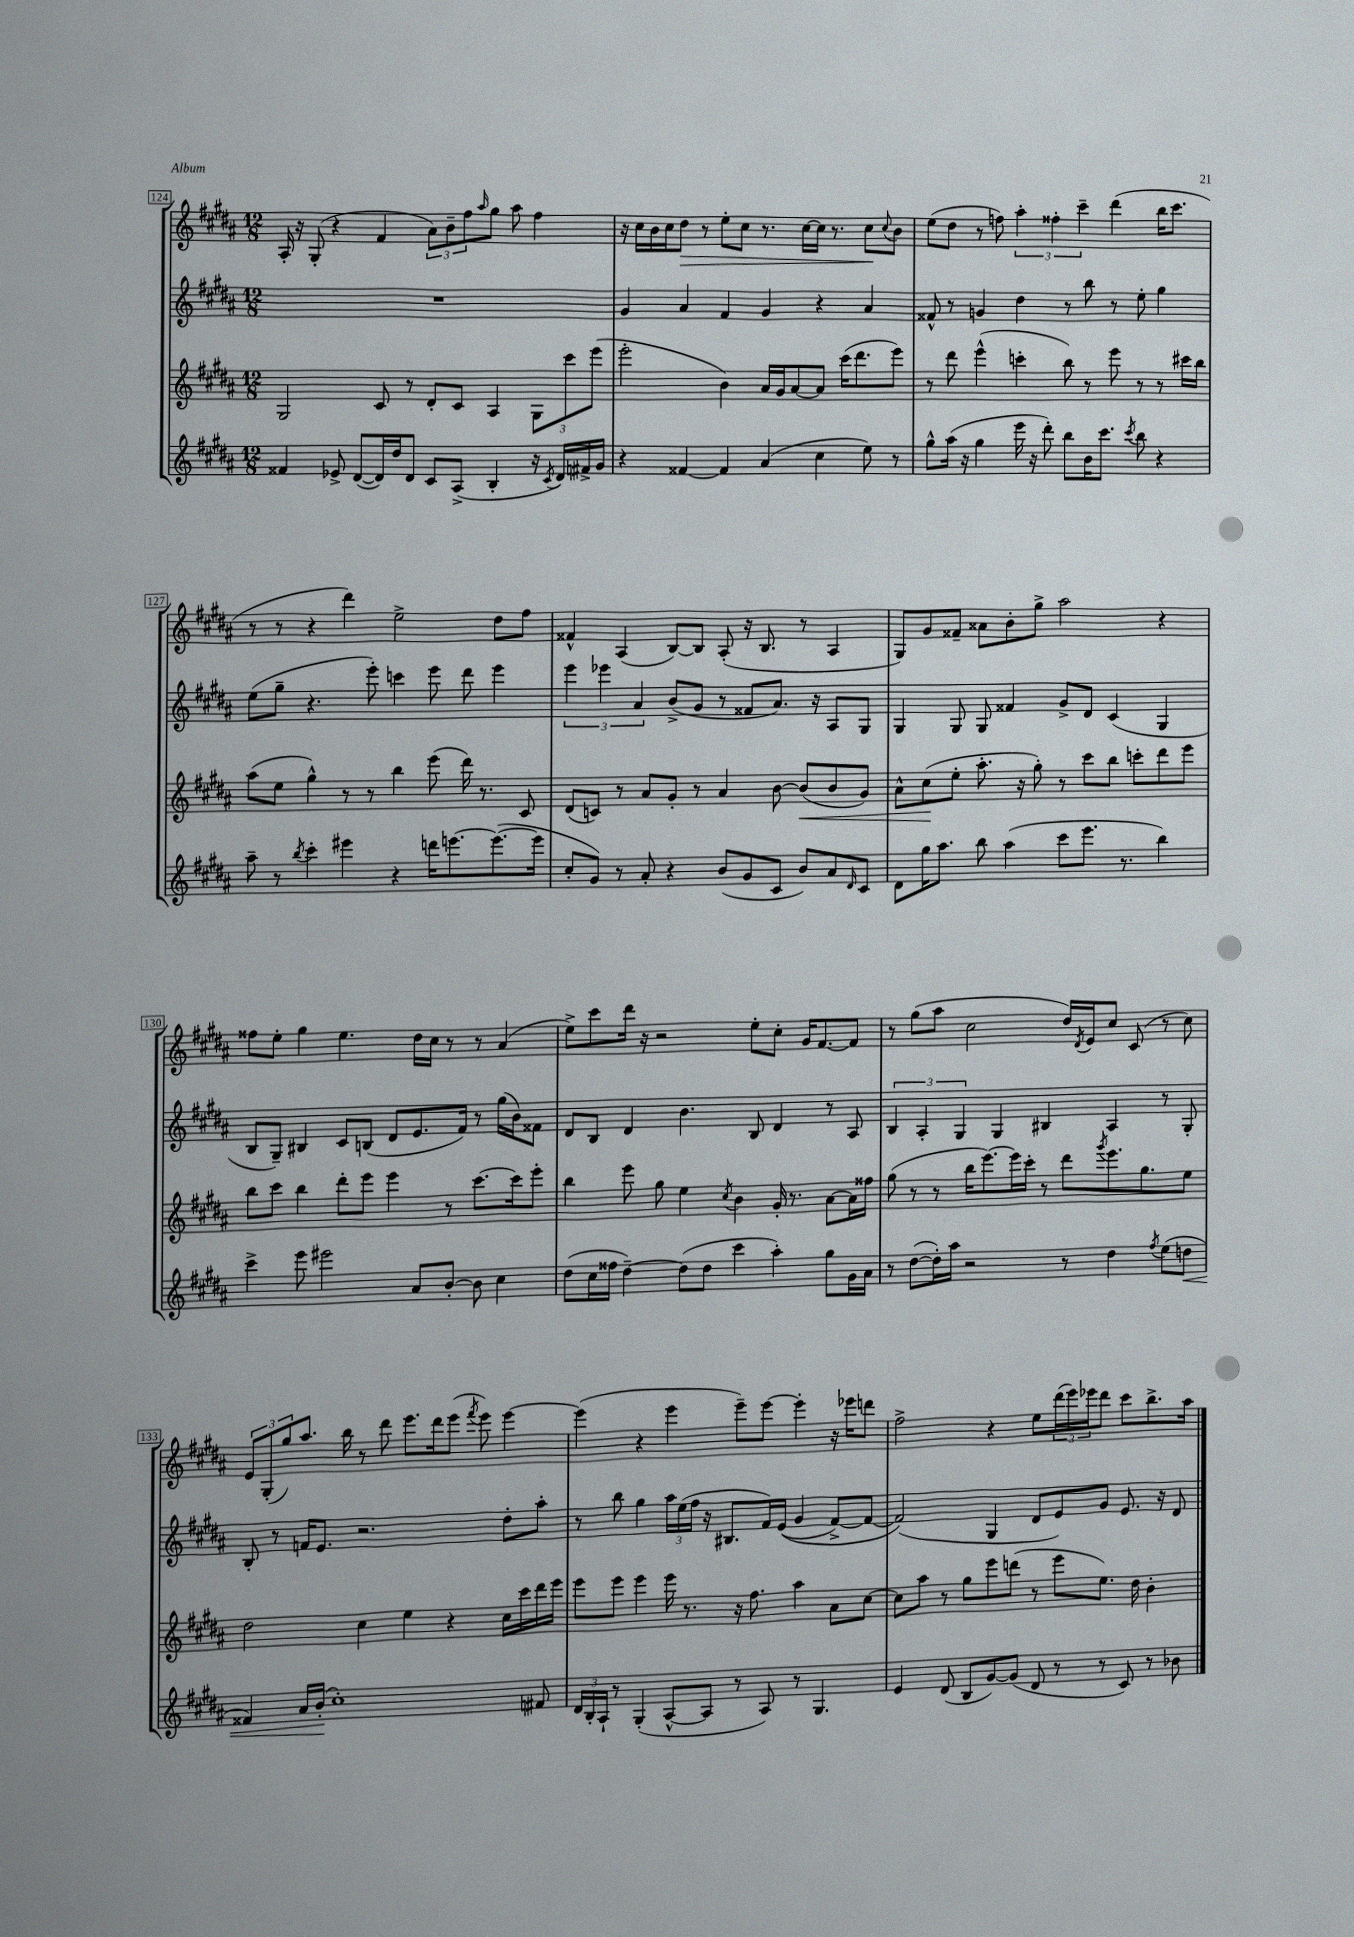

**kern	**dynam	**kern	**dynam	**kern	**kern	**dynam
*part4	*part4	*part3	*part3	*part2	*part1	*part1
*staff4	*staff4	*staff3	*staff3	*staff2	*staff1	*staff1
*clefG2	*	*clefG2	*	*clefG2	*clefG2	*
*k[f#c#g#d#a#]	*	*k[f#c#g#d#a#]	*	*k[f#c#g#d#a#]	*k[f#c#g#d#a#]	*
*M12/8	*	*M12/8	*	*M12/8	*M12/8	*
=124	=124	=124	=124	=124	=124	=124
4f##X/	.	2G#/	.	1.r	16A#'/	.
.	.	.	.	.	16r	.
.	.	.	.	.	(8G#'/	.
8e-X^/	.	.	.	.	4r	.
([8d#/L	.	.	.	.	.	.
16d#/L])	.	8c#/	.	.	4f#/	.
16dd#/J	.	.	.	.	.	.
8d#/J	.	8r	.	.	.	.
8c#/L	.	8d#'/L	.	.	12a#\L)	.
.	.	.	.	.	12b~\	.
(8A#^/J	.	8c#/J	.	.	.	.
.	.	.	.	.	12ff#\	.
.	.	.	.	.	16qqaa#/	.
4B'/	.	4A#/	.	.	8gg#\J	.
.	.	.	.	.	8aa#\	.
16r	.	12G#\L	.	.	4ff#\	.
8qc#/	.	.	.	.	.	.
16d#/LL)	.	.	.	.	.	.
.	.	12ccc#\	.	.	.	.
16f#X^/	.	.	.	.	.	.
.	.	(12eee\J	.	.	.	.
16g#/JJ	.	.	.	.	.	.
=125	=125	=125	=125	=125	=125	=125
4r	.	2eee'\	.	4g#/	16r	.
.	.	.	.	.	16cc#\LL	.
.	.	.	.	.	16b\	.
.	.	.	.	.	16cc#\J	.
!	!	!	!	!	!	!LO:HP:b
[4f##X/	.	.	.	4a#/	8dd#\J	>
.	.	.	.	.	8r	.
4f##/]	.	4b\)	.	4f#/	8ee'\L	.
.	.	.	.	.	8cc#\J	.
(4a#/	.	16a#/LL	.	4g#/	8.r	.
.	.	16g#/J	.	.	.	.
.	.	[8a#/	.	.	.	.
.	.	.	.	.	[16cc#\LL	.
4cc#\	.	8a#/J]	.	4r	16cc#\JJ]	.
.	.	.	.	.	8.r	.
.	.	(16ccc#\KL	.	.	.	.
.	.	8.ddd#\	.	.	.	.
8ee\)	.	.	.	4a#/	8cc#\L	.
.	.	.	.	.	8qqcc#/	.
8r	.	8eee\J)	.	.	8b\J	]
=126	=126	=126	=126	=126	=126	=126
8gg#^^\L	.	8r	.	8f##X^^/	(8ee\L	.
(16aa#\Jk	.	8ddd#\	.	8r	8dd#\J	.
16r	.	.	.	.	.	.
4gg#\	.	(4eee^^\	.	4gn/	8r	.
.	.	.	.	.	8ffn\)	.
16eee\	.	4cccn'\	.	4dd#\	6aa#'\	.
16r	.	.	.	.	.	.
8ddd#'\)	.	.	.	.	.	.
.	.	.	.	.	6ff##X'\	.
8bb\L	.	8bb\)	.	8r	.	.
.	.	.	.	.	6ccc#~\	.
16b\K	.	8r	.	8bb\	.	.
8.ccc#\J	.	.	.	.	.	.
.	.	8eee\	.	8r	(4ddd#\	.
8qccc#/	.	.	.	.	.	.
8bb\	.	8r	.	8ee'\	.	.
4r	.	8r	.	4gg#\	16bb\KL	.
.	.	.	.	.	8.ccc#\J	.
.	.	16ccc#X\LL	.	.	.	.
.	.	16bb\JJ	.	.	.	.
!!LO:LB:g=z
=127	=127	=127	=127	=127	=127	=127
8aa#~\	.	(8aa#\L	.	(8ee\L	8r	.
8r	.	8ee\J	.	8gg#~\J	8r	.
8qbb/	.	.	.	.	.	.
4ccc#'\	.	4gg#^^\)	.	4.r	4r	.
4eee#X\	.	8r	.	.	4ddd#\)	.
.	.	8r	.	8eee'\)	.	.
4r	.	4bb\	.	4cccn\	2ee^\	.
16dddn\KL	.	(8eee\	.	8eee\	.	.
[8.eeen\	.	.	.	.	.	.
.	.	16ddd#\)	.	8ddd#\	.	.
.	.	8.r	.	.	.	.
(8.eee\_	.	.	.	4eee\	8dd#\L	.
.	.	8c#/	.	.	8ff#\J	.
16eee\Jk]	.	.	.	.	.	.
=128	=128	=128	=128	=128	=128	=128
8cc#'/L	.	(8d#/L	.	6eee\	4f##X^^/	.
8g#/J)	.	8cn/J)	.	.	.	.
.	.	.	.	6eee-X\	.	.
8r	.	8r	.	.	(4A#/	.
.	.	.	.	6a#/	.	.
8a#'/	.	8a#/L	.	.	.	.
4r	.	8g#'/J	.	(8b^/L	[8B/L)	.
.	.	8r	.	8g#/J	8B/J]	.
(8b/L	.	4a#/	.	8r	(8A#'/	.
8g#/	.	.	.	8f##X/L	16r	.
.	.	.	.	.	8.B/	.
8c#/J	.	[8b\	.	8.a#/J)	.	.
!	!	!	!LO:HP:b	!	!	!
8b/L)	.	(8b/L]	<	.	8r	.
.	.	.	.	16r	.	.
8a#/	.	8b/	.	8A#/L	4A#/	.
16qqd#/	.	.	.	.	.	.
8c#/J	.	8g#/J)	.	8G#/J	.	.
=129	=129	=129	=129	=129	=129	=129
8d#\L	.	8a#^^\L	.	4G#/	8G#/L)	.
16gg#\K	.	(8cc#\	.	.	8g#/	.
8.aa#\J	.	.	.	.	.	.
.	.	8ee'\J	[	8G#/	8f##X~/J	.
8bb\	.	8.aa#'\	.	8G#/	8a##X\L	.
(4aa#\	.	.	.	4f##X/	8b'\	.
.	.	16r	.	.	.	.
.	.	8gg#'\)	.	.	8gg#^\J	.
8ccc#\L	.	8r	.	8g#^/L	2aa#\	.
8.eee\J	.	8ccc#\L	.	8d#/J	.	.
.	.	8bb\J	.	(4c#/	.	.
8.r	.	.	.	.	.	.
.	.	8cccn'\L	.	.	.	.
4bb\)	.	8ddd#\	.	4G#/	4r	.
.	.	8eee\J	.	.	.	.
!!LO:LB:g=z
=130	=130	=130	=130	=130	=130	=130
4ccc#^\	.	8bb\L	.	8B/L	8ff##X\L	.
.	.	8ccc#\J	.	8G#~/J)	8ee'\J	.
8eee\	.	4bb\	.	4B#X/	4gg#\	.
2eee#X\	.	.	.	.	.	.
.	.	8ddd#'\L	.	8c#/L	4.ee\	.
.	.	8eee\J	.	(8Bn/J	.	.
.	.	4eee\	.	8d#/L	.	.
8a#/L	.	.	.	8.e/	16dd#\LL	.
.	.	.	.	.	16cc#\JJ	.
[8b'/J	.	8r	.	.	8r	.
.	.	.	.	16f#/Jk)	.	.
8b\]	.	[8.ccc#\L	.	8r	8r	.
4cc#\	.	.	.	(16gg#\LL	(4a#/	.
.	.	16ccc#\k]	.	16b\J)	.	.
.	.	8eee'\J	.	8f##X\J	.	.
=131	=131	=131	=131	=131	=131	=131
(8dd#\L	.	4bb\	.	8d#/L	8ee^\L)	.
16cc#\L	.	.	.	8B/J	8ccc#\	.
16ff##X\JJ	.	.	.	.	.	.
[4dd#~\)	.	8eee\	.	4d#/	16ddd#\Jk	.
.	.	.	.	.	16r	.
.	.	8gg#\	.	.	2r	.
(8dd#\L]	.	4ee\	.	4.b\	.	.
8dd#\J	.	.	.	.	.	.
.	.	8qcc#/	.	.	.	.
4ccc#\	.	4b\	.	.	.	.
.	.	.	.	8B/	8ee'\L	.
4aa#'\)	.	16g#'/	.	4d#/	8cc#'\J	.
.	.	8.r	.	.	.	.
.	.	.	.	.	16g#/KL	.
.	.	.	.	.	[8.f#/	.
8gg#\L	.	[8a#\L	.	8r	.	.
16g#\L	.	16a#\L]	.	8A#/	8f#/J]	.
16a#\JJ	.	16ff##X\JJ	.	.	.	.
=132	=132	=132	=132	=132	=132	=132
8r	.	(8gg#\	.	6B/	8r	.
([8dd#\L	.	8r	.	.	(8gg#\L	.
.	.	.	.	6A#'/	.	.
16dd#'\L])	.	8r	.	.	8aa#\J	.
16aa#\JJ	.	.	.	.	.	.
.	.	.	.	6G#/	.	.
2r	.	16bb\KL	.	.	2cc#\	.
.	.	[8.eee\)	.	.	.	.
.	.	.	.	4G#/	.	.
.	.	16eee\L]	.	.	.	.
.	.	16ccc#'\JJ	.	.	.	.
.	.	8r	.	4B#X/	.	.
8r	.	8ddd#\L	.	.	16dd#/LL)	.
.	.	.	.	.	8qd#/	.
.	.	.	.	.	16e/J	.
.	.	8qggg#/	.	.	.	.
4dd#\	.	8.eee\	.	4A#/	8cc#/J	.
.	.	.	.	.	(8c#/	.
.	.	8.gg#\	.	.	.	.
8qff#/	.	.	.	.	.	.
(8ee\L	.	.	.	8r	8r	.
!	!LO:HP:b	!	!	!	!	!
8ddn\J	<	8ee\J	.	8G#'/	8cc#\)	.
!!LO:LB:g=z
=133	=133	=133	=133	=133	=133	=133
4f##X/)	.	2dd#\	.	8B'/	12e/L	.
.	.	.	.	.	(12G#'/	.
.	.	.	.	8r	.	.
.	.	.	.	.	12gg#/)	.
16a#/LL	.	.	.	16fn/KL	8.aa#/J	.
(16b'/JJ	.	.	.	8.e/J	.	.
1cc#')	[	.	.	.	.	.
.	.	.	.	.	16bb\	.
.	.	4cc#\	.	2.r	8r	.
.	.	.	.	.	8ddd#\	.
.	.	4ee\	.	.	8.eee\L	.
.	.	.	.	.	16ddd#\k	.
.	.	4r	.	.	(8eee\J	.
.	.	.	.	.	8qfff#/	.
.	.	.	.	.	8eee\)	.
.	.	16cc#\LL	.	8dd#'\L	[4eee\	.
.	.	16ccc#\	.	.	.	.
8f#X/	.	16ddd#\	.	8aa#'\J	.	.
.	.	16eee\JJ	.	.	.	.
=134	=134	=134	=134	=134	=134	=134
24d#/LL	.	8eee\L	.	8r	(4eee\]	.
24B'/	.	.	.	.	.	.
24A#`/JJ	.	.	.	.	.	.
8r	.	8eee\J	.	8bb\	.	.
(4G#'/	.	4eee\	.	4gg#\	4r	.
[8A#^^/L	.	16eee\	.	24aa#\LL	4eee\	.
.	.	.	.	(24ee\	.	.
.	.	8.r	.	.	.	.
.	.	.	.	24ff#\JJ	.	.
8A#/J]	.	.	.	16r	.	.
.	.	.	.	8.B#X/L	.	.
8r	.	16r	.	.	8eee~\L)	.
.	.	8.ff#\	.	.	.	.
8A#/)	.	.	.	16f#/L)	[8eee\J	.
.	.	.	.	((16e/JJ	.	.
8r	.	4aa#\	.	4g#/	4eee'\]	.
4.G#/	.	.	.	.	.	.
.	.	8a#\L	.	[8f#^/L)	16r	.
.	.	.	.	.	16eee-X\KL	.
.	.	[8cc#\J	.	8f#/J_	8dddn\J	.
=135	=135	=135	=135	=135	=135	=135
4e/	.	8cc#\L]	.	(2f#/])	2ff#^\	.
.	.	8aa#\J	.	.	.	.
(8d#/	.	8r	.	.	.	.
8B/L	.	8gg#\L	.	.	.	.
[8g#/)	.	8eee\	.	4G#/	4r	.
(8g#/J]	.	(8dddn\J	.	.	.	.
8d#/	.	8r	.	8d#/L	8ee\L	.
8r	.	8eee\L	.	8e/)	(24ddd#\L	.
.	.	.	.	.	24eee\)	.
.	.	.	.	.	24eee-X\J	.
8r	.	8.ee\J)	.	8g#/J	8ddd#\J	.
8c#/)	.	.	.	8.e/	8ccc#\L	.
.	.	16dd#\	.	.	.	.
8r	.	4b'\	.	.	8.bb^\	.
.	.	.	.	16r	.	.
8b-X\	.	.	.	8d#/	.	.
.	.	.	.	.	16aa#\Jk	.
==	==	==	==	==	==	==
*-	*-	*-	*-	*-	*-	*-
